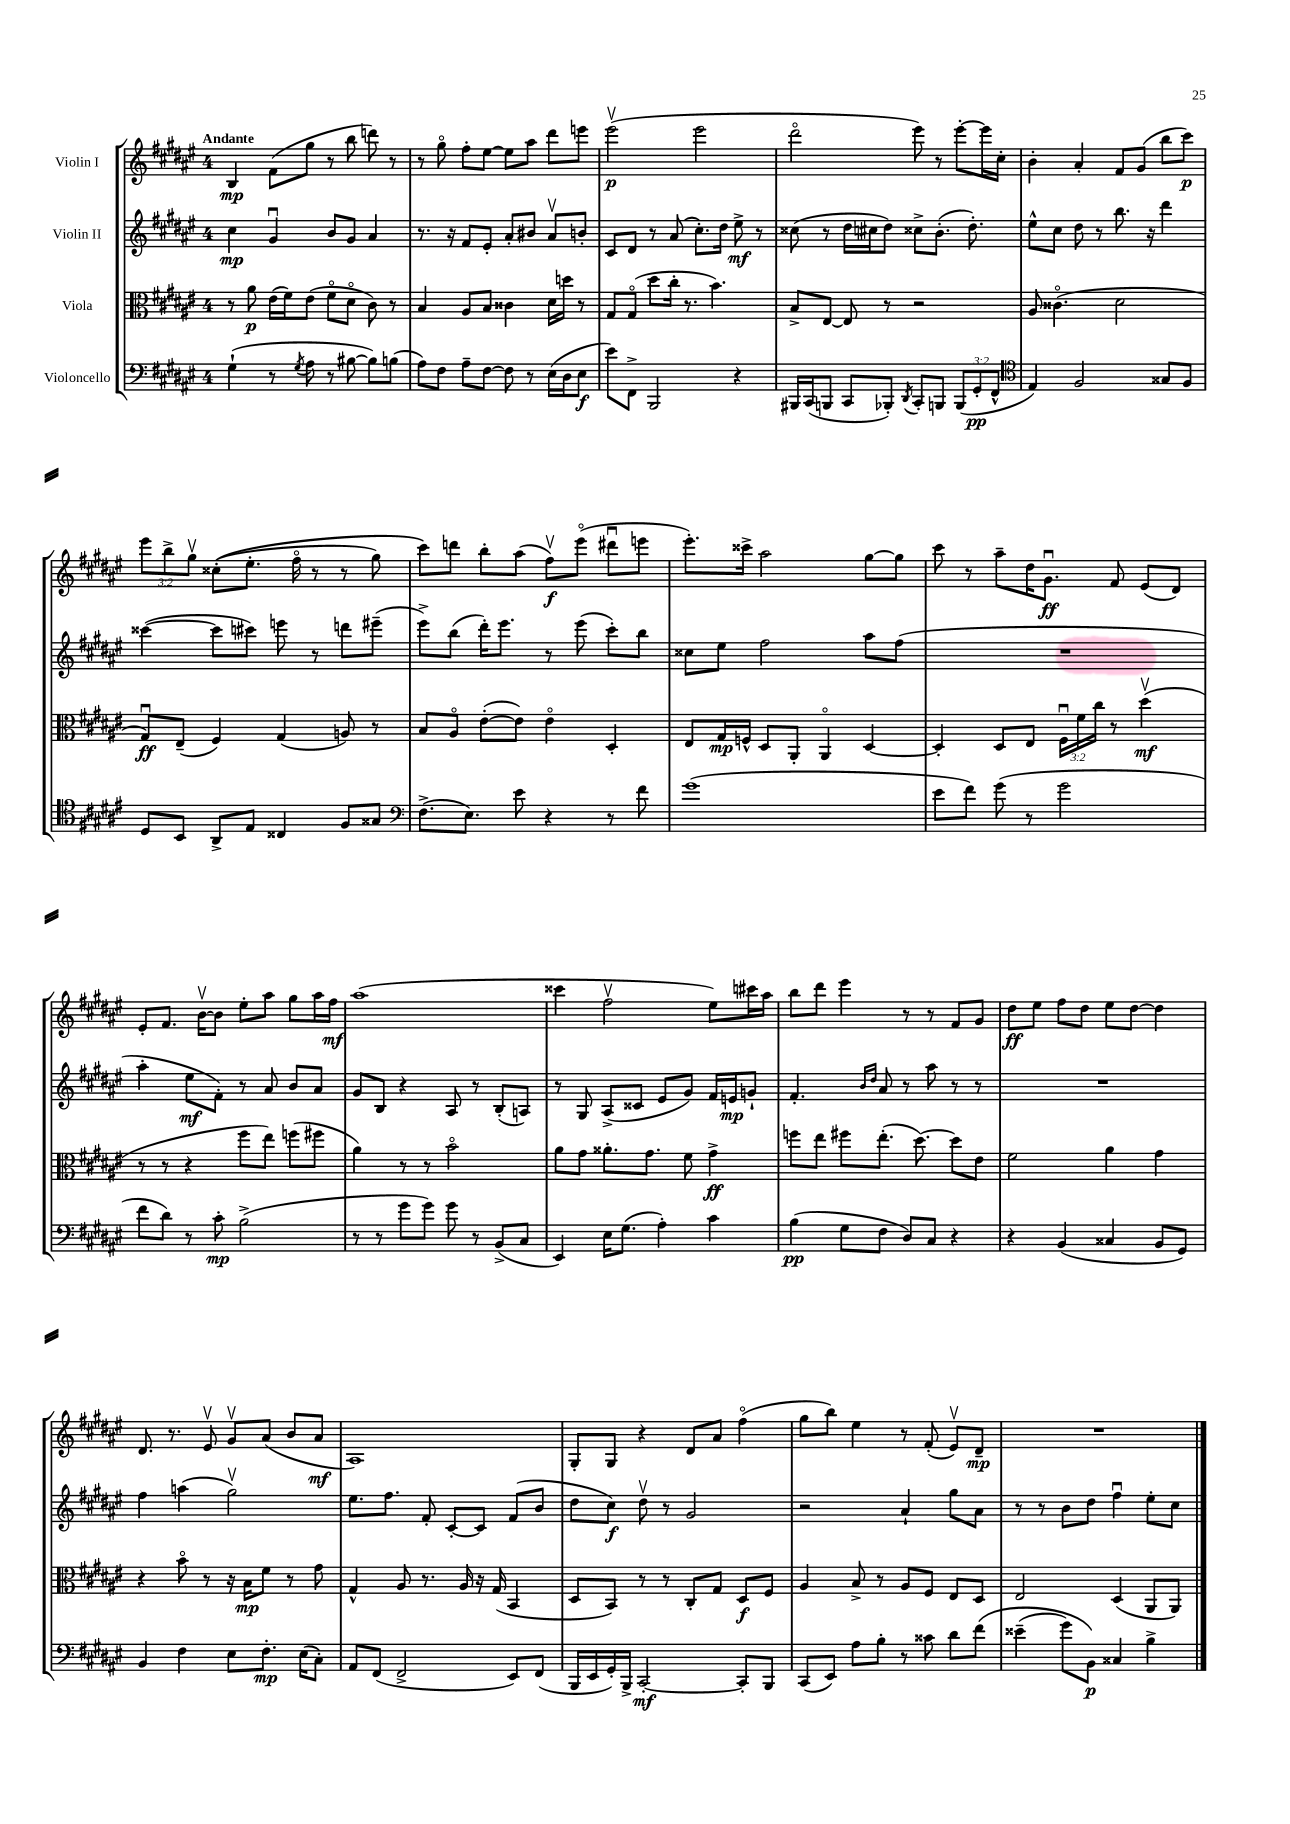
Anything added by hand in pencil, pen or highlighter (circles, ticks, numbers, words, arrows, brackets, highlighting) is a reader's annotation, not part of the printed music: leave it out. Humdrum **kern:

**kern	**kern	**kern	**kern
*staff4	*staff3	*staff2	*staff1
*clefF4	*clefC3	*clefG2	*clefG2
*k[f#c#g#d#a#e#]	*k[f#c#g#d#a#e#]	*k[f#c#g#d#a#e#]	*k[f#c#g#d#a#e#]
*M4/4	*M4/4	*M4/4	*M4/4
(4G#`\	8r	4cc#\	4B/
.	8a#\	.	.
8r	(16e#\LL	4g#u/	(8f#\L
.	16f#\J)	.	.
8qG#/	.	.	.
8A#\	(8e#\J	.	8gg#\J
8r	8f#o\L	8b/L	8r
[8B#\	8d#o\J	8g#/J	8bb\
8B#\]L)	8c#\)	4a#/	8ddd\)
(8B\J	8r	.	8r
=	=	=	=
8A#\L)	4B/	8.r	8r
8F#\J	.	.	8gg#o\
.	.	16r	.
8A#~\L	8A#/L	8f#/L	8ff#'\L
[8F#\J	8B/J	8e#'/J	[8ee#\J
8F#\]	4c##\	8a#'/L	8ee#\]L
8r	.	8b#/J	8aa#\J
(16E#\LL	16d#\LL	8a#v/L	8ddd#\L
16D#\J	16dd\JJ	.	.
8E#\J	8r	8b'/J	8eee\J
=	=	=	=
8e#\L)	8G#/L	8c#/L	(2eee#v\
8FF#^\J	(8G#o/J	8d#/J	.
2BBB/	8dd#\L	8r	.
.	16cc#'\Jk	(8a#/	.
.	8.r	.	.
.	.	8.cc#'\L)	2eee#\
.	4.b\)	.	.
.	.	16dd#\Jk	.
4r	.	8ee#^\	.
.	.	8r	.
=	=	=	=
16BBB#/LL	8B^/L	(8cc##\	2ddd#o\
(16CC#/J	.	.	.
8BBB/J	[8E#/J	8r	.
8CC#/L	8E#/]	16dd#\LL	.
.	.	16cc#\J	.
8BBB-'/J)	8r	8dd#\J)	.
8qDD#/	.	.	.
8CC#'/L	2r	8cc##^\L	8eee#\)
8BBB/J	.	(8.b'\J	8r
(12BBB/L	.	.	[8eee#'\L
.	.	8.dd#'\)	.
12GG#'/	.	.	.
.	.	.	16eee#\]L
12FF#^^/J	.	.	.
.	.	.	16cc#'\JJ
=	=	=	=
*clefC4	*	*	*
4E#/)	8A#/	8ee#^^\L	4b'\
.	(4.c##o\	8cc#\J	.
2F#/	.	8dd#\	4a#'/
.	.	8r	.
.	2d#\	8.bb\	8f#/L
.	.	.	(8g#/J
.	.	16r	.
8G##/L	.	4ddd#\	8bb\L
8F#/J	.	.	8ccc#\J)
=	=	=	=
8D#/L	8G#u/L)	([4ccc##\	12eee#\L
.	.	.	12bb^\
8BB/J	(8E#~/J	.	.
.	.	.	12gg#v\J
8AA#^/L	4F#/)	8ccc##\]L	&((8cc##'\L
8E#/J	.	8ccc#\J)	8.ee#'\J
4C##/	(4G#/	8eee\	.
.	.	.	16ff#o\
.	.	8r	8r
8F#/L	8A/)	8ddd\L	8r
8G##/J	8r	(8eee#~\J	8gg#\)
=	=	=	=
*clefF4	*	*	*
(8.F#^\L	8B/L	8eee#^\L)	8ccc#\L&)
.	8A#o/J	(8bb\J	8ddd\J
8.E#\J)	.	.	.
.	([8e#'\L	16ddd#'\LK)	8bb'\L
.	.	8.eee#\J	.
8e#\	8e#\]J)	.	(8aa#\J
4r	4e#o\	8r	8ff#v\L)
.	.	(8eee#\	(8eee#o\J
8r	4D#'/	8ccc#'\L)	8ddd#u\L
8f#\	.	8bb\J	8eee\J
=	=	=	=
(1g#	8E#/L	8cc##\L	8.eee#'\L)
.	16G#/L	8ee#\J	.
.	16F^^/JJ	.	16ccc##^\Jk
.	8D#/L	2ff#\	2aa#\
.	8AA#'/J	.	.
.	4AA#o/	.	.
.	[4D#/	8aa#\L	[8gg#\L
.	.	(8ff#\J	8gg#\]J
=	=	=	=
8e#\L	4D#'/]	1r	8ccc#\
8f#\J)	.	.	8r
(8g#\	8D#/L	.	8aa#~\L
8r	8E#/J	.	16dd#\K
.	.	.	8.g#u\J
2g#\	24F#u\LL	.	.
.	24f#\	.	.
.	24cc#\JJ	.	.
.	8r	.	8f#/
.	(4dd#v\	.	(8e#/L
.	.	.	8d#/J)
=	=	=	=
8f#\L	8r	4aa#'\	8e#'/L
8d#\J)	8r	.	8.f#/J
8r	4r	8ee#\L	.
.	.	.	[16bv\LK
8c#'\	.	8f#'\J)	8b\]J
(2B^\	8ff#\L	8r	8ee#'\L
.	8ee#\J)	8a#/	8aa#\J
.	(8ff\L	8b/L	8gg#\L
.	8ff#\J	8a#/J	16aa#\L
.	.	.	16ff#\JJ
=	=	=	=
8r	4a#\)	8g#/L	(1aa#
8r	.	8B/J	.
8g#\L	8r	4r	.
8g#\J)	8r	.	.
8g#\	2bo\	8A#/	.
8r	.	8r	.
(8BB^/L	.	(8B'/L	.
8C#/J	.	8A/J)	.
=	=	=	=
4EE#/)	8a#\L	8r	4ccc##\
.	8g#\J	8G#/	.
16E#\LK	8.a##'\L	(8A#^/L	2ff#v\
(8.G#\J	.	.	.
.	.	8c##/J	.
.	8.g#\J	.	.
4A#'\)	.	8e#/L	.
.	8f#\	8g#/J)	.
4c#\	4g#^\	16f#/LL	8ee#\L)
.	.	16e/J	.
.	.	8g`/J	16ccc#\L
.	.	.	16aa#\JJ
=	=	=	=
(4B\	8ff\L	4.f#'/	8bb\L
.	8ee#\J	.	8ddd#\J
8G#\L	8ff#\L	.	4eee#\
.	.	16qqb/LL	.
.	.	16qqdd#/JJ	.
8F#\J	(8.ee#'\J	8a#/	.
8D#/L)	.	8r	8r
.	[8.dd#\)	.	.
8C#/J	.	8aa#\	8r
4r	8dd#\]L	8r	8f#/L
.	8e#\J	8r	8g#/J
=	=	=	=
4r	2f#\	1r	8dd#\L
.	.	.	8ee#\J
(4BB/	.	.	8ff#\L
.	.	.	8dd#\J
4C##/	4a#\	.	8ee#\L
.	.	.	[8dd#\J
8BB/L	4g#\	.	4dd#\]
8GG#/J)	.	.	.
=	=	=	=
4BB/	4r	4ff#\	8.d#/
.	.	.	8.r
4F#\	8bo\	(4aa\	.
.	8r	.	8e#v/
8E#\L	16r	2gg#v\)	8g#v/L
.	16B\LK	.	.
8.F#'\J	8f#\J	.	(8a#/J
.	8r	.	8b/L
(16E#\LK	.	.	.
8C#'\J)	8g#\	.	8a#/J
=	=	=	=
8AA#/L	4G#^^/	8.ee#\L	1A#)
(8FF#/J	.	.	.
.	.	8.ff#\J	.
2FF#^/	8A#/	.	.
.	8.r	8f#'/	.
.	.	[8c#'/L	.
.	16A#/	.	.
.	16r	8c#/]J	.
.	(16G#/	.	.
8EE#/L)	4BB/	(8f#/L	.
(8FF#/J	.	8b/J	.
=	=	=	=
16BBB/LL	8D#/L	8dd#\L	8G#'/L
16EE#/	.	.	.
16GG#'/)	8BB/J)	8cc#\J)	8G#/J
16BBB^/JJ	.	.	.
[2CC#'/	8r	8dd#v\	4r
.	8r	8r	.
.	8C#'/L	2g#/	8d#/L
.	8G#/J	.	8a#/J
8CC#'/]L	8D#/L	.	(4ff#o\
8BBB/J	8F#/J	.	.
=	=	=	=
(8CC#/L	4A#/	2r	8gg#\L
8EE#/J)	.	.	8bb\J)
8A#\L	8B^/	.	4ee#\
8B'\J	8r	.	.
8r	8A#/L	4a#`/	8r
8c##\	8F#/J	.	(8f#'/
8d#\L	8E#/L	8gg#\L	8e#v/L)
&(8f#\J	8D#/J	8a#\J	8d#~/J
=	=	=	=
(4e##~\	2E#/	8r	1r
.	.	8r	.
8g#\L)	.	8b\L	.
8BB\J&)	.	8dd#\J	.
4C##/	(4D#/	4ff#u\	.
4B^\	8AA#/L	8ee#'\L	.
.	8AA#/J)	8cc#\J	.
==	==	==	==
*-	*-	*-	*-
